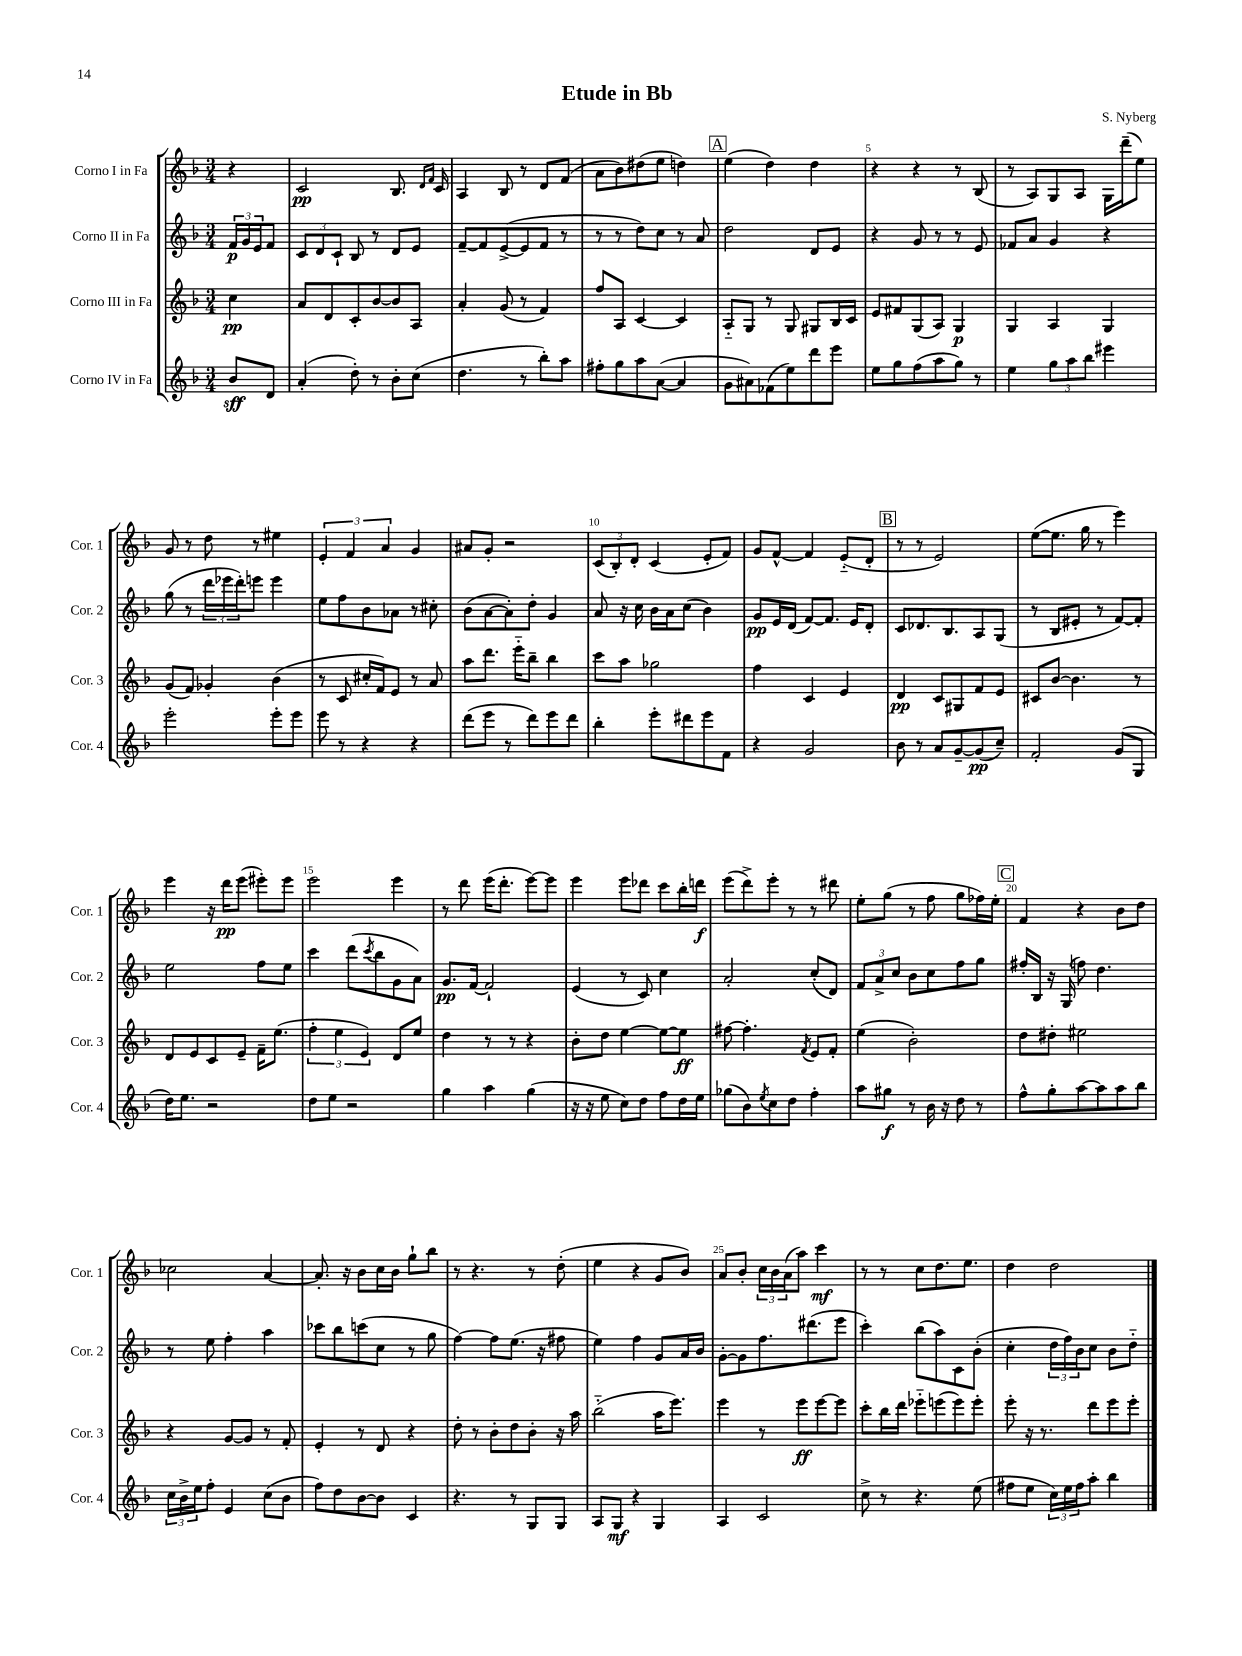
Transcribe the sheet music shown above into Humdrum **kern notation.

**kern	**kern	**kern	**kern
*staff4	*staff3	*staff2	*staff1
*clefG2	*clefG2	*clefG2	*clefG2
*k[b-]	*k[b-]	*k[b-]	*k[b-]
*M3/4	*M3/4	*M3/4	*M3/4
8b-/L	4cc\	24f/LL	4r
.	.	24g/	.
.	.	24e/J	.
8d/J	.	8f/J	.
=	=	=	=
(4a'/	8a/L	12c/L	2c/
.	.	12d/	.
.	8d/	.	.
.	.	12c`/J	.
8dd'\)	8c'/	8B-/	.
8r	[8b-/	8r	.
8b-'\L	8b-/]	8d/L	8.B-/
(8cc\J	8A/J	8e/J	.
.	.	.	16qqd/LL
.	.	.	16qqf/JJ
.	.	.	16c/
=	=	=	=
4.dd\	4a'/	[8f~/L	4A/
.	.	8f/]	.
.	(8g/	([8e^/	8B-/
8r	8r	8e/]	8r
8bb-'\L)	4f/)	8f/J	8d/L
8aa\J	.	8r	(8f/J
=	=	=	=
8ff#'\L	8ff/L	8r	8a\L
8gg\	8A/J	8r	8b-\)
8aa\	[4c/	8dd\L)	(8dd#\
([8a\J	.	8cc\J	8ee\J
4a/]	4c/]	8r	4dd\)
.	.	8a/	.
=	=	=	=
8g\L	8A'~/L	2dd\	(4ee\
8a#\)	8G/J	.	.
(8f-\	8r	.	4dd\)
8ee\)	8G/	.	.
8ddd\	8G#/L	8d/L	4dd\
8eee\J	16B-/L	8e/J	.
.	16c/JJ	.	.
=	=	=	=
8ee\L	8e/L	4r	4r
8gg\	8f#/	.	.
(8ff\	(8G/	8g/	4r
8aa\	8A/J)	8r	.
8gg\J)	4G/	8r	8r
8r	.	8e/	(8B-/
=	=	=	=
4ee\	4G/	8f-/L	8r
.	.	8a/J	8A/L)
12gg\L	4A/	4g/	8G/
12aa\	.	.	.
.	.	.	8A/J
12bb-\J	.	.	.
4eee#\	4G/	4r	16G\LL
.	.	.	(16ddd~\J
.	.	.	8ee\J)
=	=	=	=
2eee'\	(8g/L	(8gg\	8g/
.	8f/J)	8r	8r
.	4g-'/	24ddd\LL	8dd\
.	.	24eee-\	.
.	.	24ddd'\J)	.
.	.	8eee\J	8r
8eee'\L	(4b-\	4eee\	4ee#\
8eee\J	.	.	.
=	=	=	=
8eee\	8r	8ee\L	6e'/
8r	8c/	8ff\	.
.	.	.	6f/
4r	16cc#'/LL	8b-\	.
.	16f/J)	.	.
.	.	.	6a/
.	8e/J	8a-\J	.
4r	8r	8r	4g/
.	8a/	8cc#'\	.
=	=	=	=
(8ddd\L	8aa\L	(8b-\L	8a#/L
8eee\J	8.ddd\J	[8a\	8g'/J
8r	.	8a'\])	2r
.	16eee'~\LK	.	.
8ddd\L)	8bb-~\J	8dd'\J	.
8eee\	4bb-\	4g/	.
8ddd\J	.	.	.
=	=	=	=
4bb-'\	8ccc\L	8a/	(12c/L
.	.	.	12B-'/)
.	8aa\J	16r	.
.	.	.	12d'/J
.	.	16cc\	.
8eee'\L	2gg-\	16b-\LL	(4c/
.	.	16a\J	.
8ddd#\	.	(8cc\J	.
8eee\	.	4b-\)	8e'/L
8f\J	.	.	8f/J)
=	=	=	=
4r	4ff\	8g/L	8g/L
.	.	16e/L	[8f^^/J
.	.	(16d/JJ	.
2g/	4c/	[8f/L)	4f/]
.	.	8.f/]J	.
.	4e/	.	(8e'~/L
.	.	16e/LK	.
.	.	8d'/J	8d'/J
=	=	=	=
8b-\	4d/	8c/L	8r
8r	.	8.d-/	8r
8a/L	8c/L	.	2e/)
.	.	8.B-/	.
[8g~/	8G#/	.	.
(8g/]	8f/	8A/	.
8cc~/J)	8e/J	(8G/J	.
=	=	=	=
2f'/	8c#/L	8r	([8ee\L
.	[8b-/J	8B-/L	8.ee\]J
.	4.b-\]	8e#'/J	.
.	.	.	16gg\
.	.	8r	8r
(8g/L	.	[8f/L)	4eee\)
8G/J	8r	8f'/]J	.
=	=	=	=
16dd\LK)	8d/L	2ee\	4eee\
8.ee\J	.	.	.
.	8e/	.	.
2r	8c/	.	16r
.	.	.	16ddd\LK
.	8e~/J	.	(8eee\J
.	16f~\LK	8ff\L	8eee#'\L)
.	(8.ee\J	.	.
.	.	8ee\J	8eee#\J
=	=	=	=
8dd\L	6ff'\	4ccc\	2eee\
8ee\J	.	.	.
.	6ee\	.	.
2r	.	(8ddd\L	.
.	6e/)	.	.
.	.	8qccc/	.
.	.	8bb-\	.
.	8d/L	8g\	4eee\
.	8ee/J	8a\J)	.
=	=	=	=
4gg\	4dd\	8.g/L	8r
.	.	.	8ddd\
.	.	[16f/Jk	.
4aa\	8r	2f`/]	(16eee\LK
.	.	.	8.ddd'\J
.	8r	.	.
(4gg\	4r	.	[8eee\L)
.	.	.	8eee\]J
=	=	=	=
16r	8b-'\L	(4e/	4eee\
16r	.	.	.
8ee\	8dd\J	.	.
8cc\L)	[4ee\	8r	8eee\L
8dd\J	.	8c/)	8ddd-\J
8ff\L	8ee\_L	4cc\	8ccc\L
16dd\L	8ee\]J	.	16bb-'\L
16ee\JJ	.	.	16ddd\JJ
=	=	=	=
(8gg-\L	[8ff#\	2a'/	(8eee\L
8b-\)	4.ff#'\]	.	8ddd^\)
8qee/	.	.	.
8cc\	.	.	8eee'\J
8dd\J	.	.	8r
.	8qf/	.	.
4ff'\	8e/L	(8cc'/L	8r
.	8f'/J	8d/J)	8ddd#\
=	=	=	=
8aa\L	(4ee\	12f/L	8ee'\L
.	.	12a^/	.
8gg#\J	.	.	(8gg\J
.	.	12cc/J	.
8r	2b-'\)	8b-\L	8r
16b-\	.	8cc\	8ff\
16r	.	.	.
8dd\	.	8ff\	8gg\L
8r	.	8gg\J	16ff-\L)
.	.	.	16ee'\JJ
=	=	=	=
8ff^^\L	8dd\L	16ff#'/LL	4f/
.	.	16B-/JJ	.
8gg'\	8dd#'\J	16r	.
.	.	(16G/	.
[8aa\	2ee#\	8ff\)	4r
8aa\]	.	4.dd\	.
8aa\	.	.	8b-\L
8bb-\J	.	.	8dd\J
=	=	=	=
24cc\LL	4r	8r	2cc-\
24b-^\	.	.	.
24ee\J	.	.	.
8ff'\J	.	8ee\	.
4e/	[8g/L	4ff'\	.
.	8g/]J	.	.
(8cc\L	8r	4aa\	[4a/
8b-\J	8f'/	.	.
=	=	=	=
8ff\L)	4e'/	8ccc-\L	8.a'/]
8dd\	.	8bb-\	.
.	.	.	16r
[8b-\	8r	(8ccc\	8b-\L
8b-\]J	8d/	8cc\J	16cc\L
.	.	.	16b-\JJ
4c/	4r	8r	8gg`\L
.	.	8gg\	8bb-\J
=	=	=	=
4.r	8dd'\	[4ff\)	8r
.	8r	.	4.r
.	8b-'\L	8ff\]L	.
8r	8dd\	(8.ee\J	.
8G/L	8b-'\J	.	8r
.	.	16r	.
8G/J	16r	8ff#\	(8dd'\
.	16aa\	.	.
=	=	=	=
8A/L	(2bb-'~\	4ee\)	4ee\
8G/J	.	.	.
4r	.	4ff\	4r
4G/	16aa\LK	8g/L	8g/L
.	8.eee\J)	.	.
.	.	16a/L	8b-/J)
.	.	16b-/JJ	.
=	=	=	=
4A/	4eee\	[8g'\L	8a/L
.	.	8g\]	8b-'/J
2c/	8r	8.ff\	24cc\LL
.	.	.	24b-\
.	.	.	(24a\J
.	8eee\L	.	8aa\J)
.	.	(8.ddd#\	.
.	[8eee\	.	4ccc\
.	8eee\]J	8eee\J	.
=	=	=	=
8cc^\	8ccc'\L	4ccc'\)	8r
8r	16bb-\L	.	8r
.	16ddd\JJ	.	.
4.r	8eee-'~\L	(8bb-\L	8cc\L
.	(8eee\	8aa\)	8.dd\
.	8eee\)	8c\	.
.	.	.	8.ee\J
(8ee\	8eee'\J	(8b-'\J	.
=	=	=	=
8ff#\L	8eee'\	4cc'\	4dd\
8ee\J	16r	.	.
.	8.r	.	.
24cc\LL)	.	24dd\LL	2dd\
24ee\	.	24ff\)	.
24ff#\J	.	24b-\J	.
8aa'\J	8ddd\L	8cc\J	.
4bb-\	8eee\	8b-\L	.
.	8eee'\J	8dd'~\J	.
==	==	==	==
*-	*-	*-	*-
